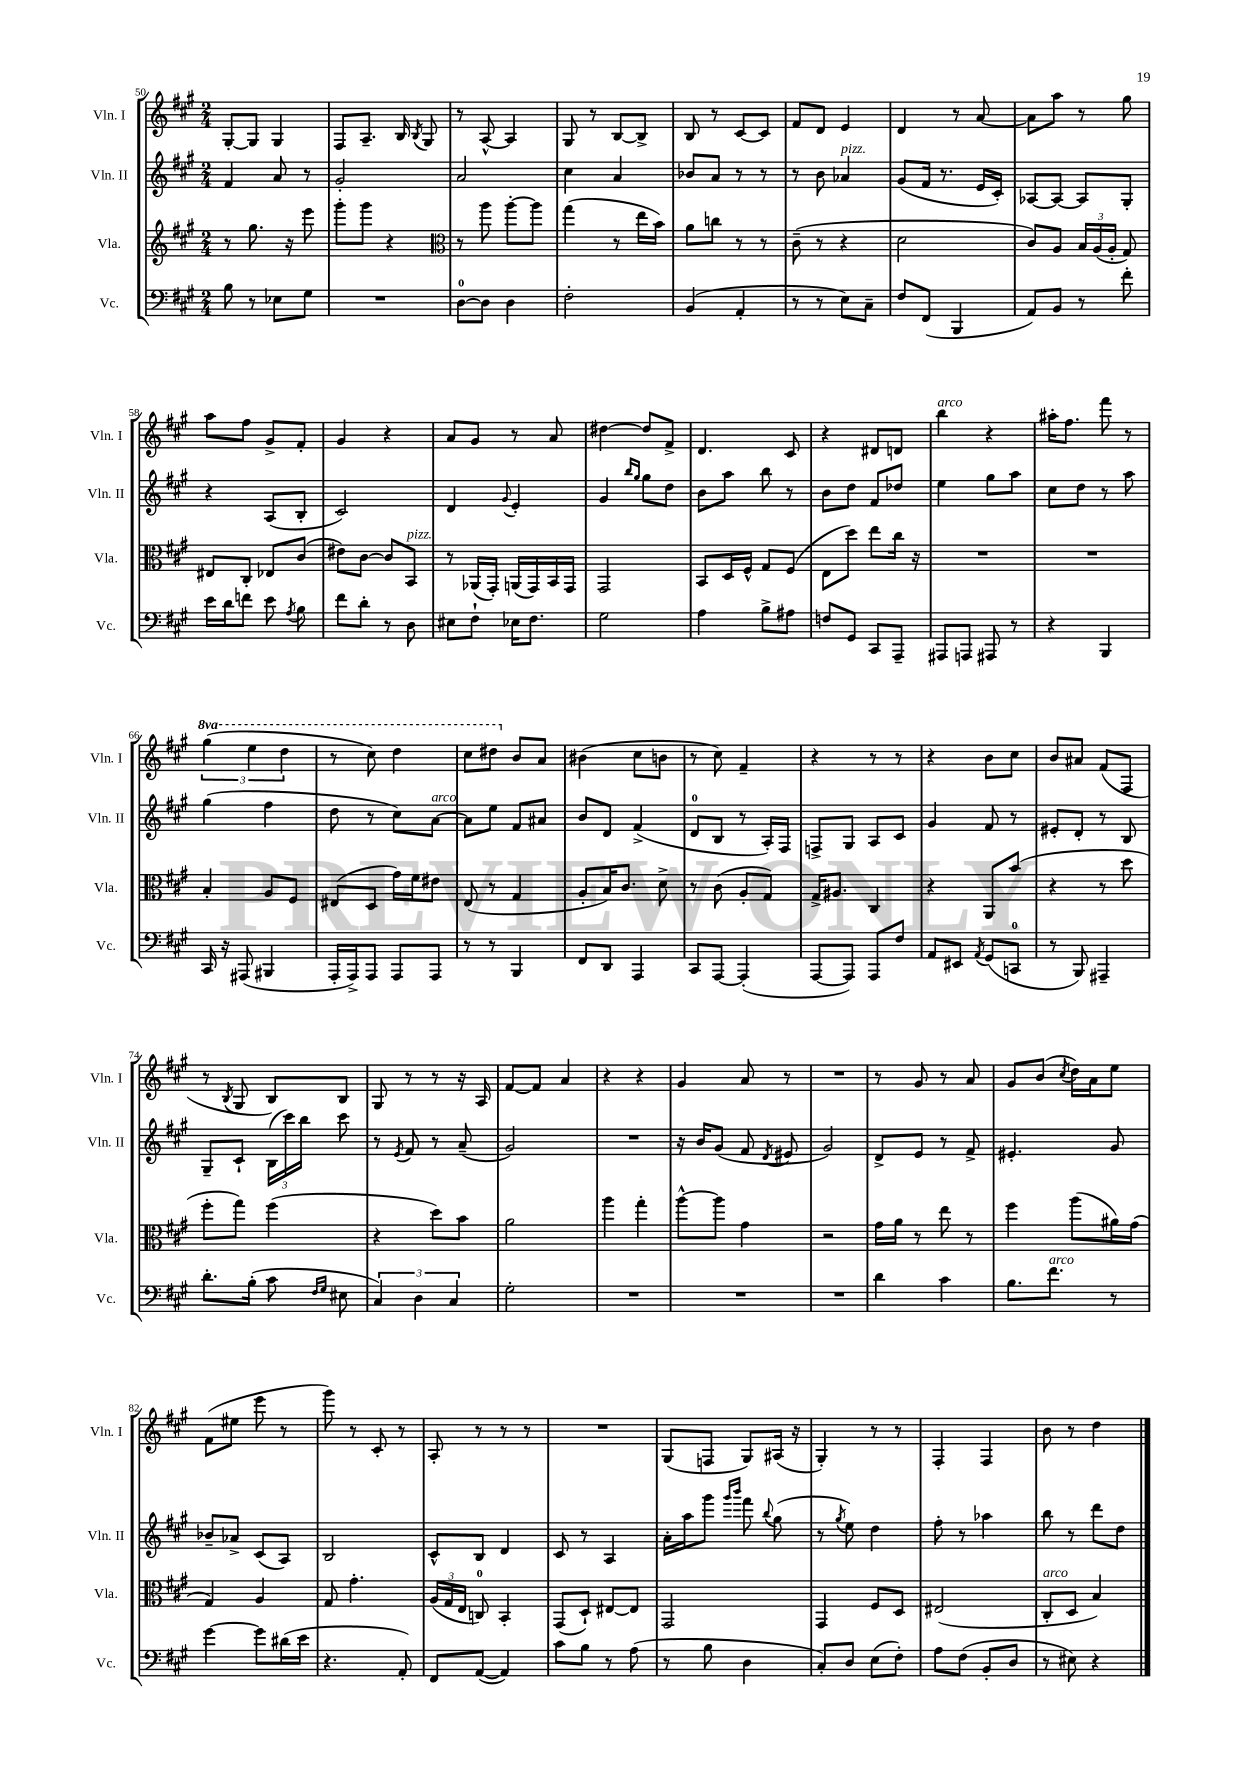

**kern	**kern	**kern	**kern
*staff4	*staff3	*staff2	*staff1
*clefF4	*clefG2	*clefG2	*clefG2
*k[f#c#g#]	*k[f#c#g#]	*k[f#c#g#]	*k[f#c#g#]
*M2/4	*M2/4	*M2/4	*M2/4
8B	8r	4f#	[8G#'
8r	8.gg#	.	8G#]
8E-	.	8a	4G#
.	16r	.	.
8G#	8eee	8r	.
=	=	=	=
2r	8ggg#'	2g#'	8F#
.	8ggg#	.	8.A~
.	4r	.	.
.	.	.	16B
.	.	.	8qB
.	.	.	8G#
=	=	=	=
*	*clefC3	*	*
[8D	8r	2a	8r
8D]	8aa	.	[8A^^
4D	[8aa'	.	4A]
.	8aa]	.	.
=	=	=	=
2F#'	(4gg#	4cc#	8G#
.	.	.	8r
.	8r	4a	[8B
.	16ee	.	8B^]
.	16b)	.	.
=	=	=	=
(4BB	8a	8b-	8B
.	8cc	8a	8r
4AA'	8r	8r	[8c#
.	8r	8r	8c#]
=	=	=	=
8r	(8c#~	8r	8f#
8r	8r	8b	8d
8E)	4r	4a-	4e
8C#~	.	.	.
=	=	=	=
8F#	2d	(8g#	4d
(8FF#	.	16f#	.
.	.	8.r	.
4BBB	.	.	8r
.	.	16e	[8a
.	.	16c#')	.
=	=	=	=
8AA)	8c#)	[8A-	8a]
8BB	8A	8A-_	8aa
8r	24B	8A-]	8r
.	(24A	.	.
.	24A'	.	.
8f#'	8G#)	8G#'	8gg#
=	=	=	=
16e	8E#	4r	8aa
16d	.	.	.
8f	8C#'	.	8ff#
8e	8E-	(8A	8g#^
8qA	.	.	.
8B	(8c#	8B'	8f#'
=	=	=	=
8f#	8e#)	2c#)	4g#
8d'	[8c#	.	.
8r	8c#]	.	4r
8D	8BB	.	.
=	=	=	=
8E#	8r	4d	8a
8F#`	(16AA-	.	8g#
.	16GG#')	.	.
.	.	8qqg#	.
16E-	(16AA	4e'	8r
8.F#	16GG#)	.	.
.	16BB	.	8a
.	16GG#	.	.
=	=	=	=
2G#	2GG#	4g#	[4dd#
.	.	16qqbb	.
.	.	16qqgg#	.
.	.	8gg#	8dd#]
.	.	8dd	8f#^
=	=	=	=
4A	8BB	8b	4.d
.	16D	8aa	.
.	16F#^^	.	.
8B^	8G#	8bb	.
8A#	(8F#	8r	8c#
=	=	=	=
8F	8E	8b	4r
8GG#	8dd)	8dd	.
8CC#	8ee	8f#	8d#
8AAA~	16cc#	8dd-	8d
.	16r	.	.
=	=	=	=
8AAA#	2r	4ee	4bb
8AAA	.	.	.
8AAA#	.	8gg#	4r
8r	.	8aa	.
=	=	=	=
4r	2r	8cc#	16aa#'
.	.	.	8.ff#
.	.	8dd	.
4BBB	.	8r	8fff#
.	.	8aa	8r
=	=	=	=
16CC#	4B'	(4gg#	(6ggg#
16r	.	.	.
(8AAA#	.	.	.
.	.	.	6eee
4BBB#	8A	4ff#	.
.	.	.	6ddd
.	8F#	.	.
=	=	=	=
16AAA'	(8E#	8dd	8r
16AAA^)	.	.	.
8AAA	8D	8r	8ccc#)
8AAA	16g#)	8cc#)	4ddd
.	16f#	.	.
8AAA	8e#	[8a	.
=	=	=	=
8r	(8E	8a]	8ccc#
8r	8r	8ee	8ddd#
4BBB	4G#	8f#	8b
.	.	8a#	8a
=	=	=	=
8FF#	8A'	8b	(4b#
8DD	16B)	8d	.
.	8.c#	.	.
4AAA	.	(4f#^	8cc#
.	8d^	.	8b
=	=	=	=
8CC#	8r	8d	8r
[8AAA	(8c#	8B	8cc#)
(4AAA']	8A'	8r	4f#~
.	8G#)	16A')	.
.	.	16F#	.
=	=	=	=
[8AAA	16G#^	8F^	4r
.	8.A#	.	.
8AAA])	.	8G#	.
8AAA	4C#	8A	8r
8F#	.	8c#	8r
=	=	=	=
8AA	4r	4g#	4r
8EE#	.	.	.
8qAA	.	.	.
(8GG#	8AA	8f#	8b
8CC	(8b	8r	8cc#
=	=	=	=
8r	4r	8e#'	8b
8BBB)	.	8d'	8a#
4AAA#~	8r	8r	(8f#
.	8dd	8B	8F#
=	=	=	=
8.d'	8ff#'	8G#~	8r
.	.	.	8qB
.	8gg#)	8c#`	8G#
(16B'	.	.	.
8c#	(4ff#	(24B	8B)
.	.	24ccc#)	.
.	.	24bb	.
16qqF#	.	.	.
16qqG#	.	.	.
8E#	.	8ccc#	8B
=	=	=	=
6C#)	4r	8r	8G#
.	.	8qe	.
.	.	8f#	8r
6D	.	.	.
.	8dd)	8r	8r
6C#	.	.	.
.	8b	(8a~	16r
.	.	.	16A
=	=	=	=
2G#'	2a	2g#)	[8f#
.	.	.	8f#]
.	.	.	4a
=	=	=	=
2r	4aa	2r	4r
.	4gg#'	.	4r
=	=	=	=
2r	[8aa^^	16r	4g#
.	.	16b	.
.	8aa]	(8g#	.
.	4g#	8f#	8a
.	.	8qd	.
.	.	8e#	8r
=	=	=	=
2r	2r	2g#)	2r
=	=	=	=
4d	16g#	8d^	8r
.	16a	.	.
.	8r	8e	8g#
4c#	8ee	8r	8r
.	8r	8f#^	8a
=	=	=	=
8.B	4ff#	4.e#'	8g#
.	.	.	(8b
8.f#	.	.	.
.	.	.	8qcc#
.	(8aa	.	16dd)
.	.	.	16a
8r	16a#)	8g#	8ee
.	(16g#	.	.
=	=	=	=
[4g#	4G#)	8b-~	(8f#
.	.	8a-^	8ee#
8g#]	4A	(8c#	8eee
(16d#	.	8A)	8r
16e	.	.	.
=	=	=	=
4.r	8G#	2B	8ggg#)
.	4.g#'	.	8r
.	.	.	8c#'
8AA')	.	.	8r
=	=	=	=
8FF#	(24A	8c#^^	8A'
.	24G#	.	.
.	24E	.	.
([8AA	8C)	8B	8r
4AA])	4BB'	4d	8r
.	.	.	8r
=	=	=	=
8c#	(8GG#	8c#	2r
8B	8D`)	8r	.
8r	[8E#	4A	.
(8A	8E#]	.	.
=	=	=	=
8r	2GG#	16a'	(8G#
.	.	16aa	.
8B	.	8ggg#	8F
.	.	16qqggg#	.
.	.	16qqbbb	.
4D	.	8fff#	8G#)
.	.	8qqbb	.
.	.	(8gg#	(16A#
.	.	.	16r
=	=	=	=
8C#')	4GG#	8r	4G#')
.	.	8qgg#	.
8D	.	8ee)	.
(8E	8F#	4dd	8r
8F#')	8D	.	8r
=	=	=	=
8A	(2E#	8ff#'	4F#'
(8F#	.	8r	.
8BB'	.	4aa-	4F#
8D	.	.	.
=	=	=	=
8r	8C#'	8bb	8b
8E#)	8D	8r	8r
4r	4B)	8ddd	4dd
.	.	8dd	.
==	==	==	==
*-	*-	*-	*-
